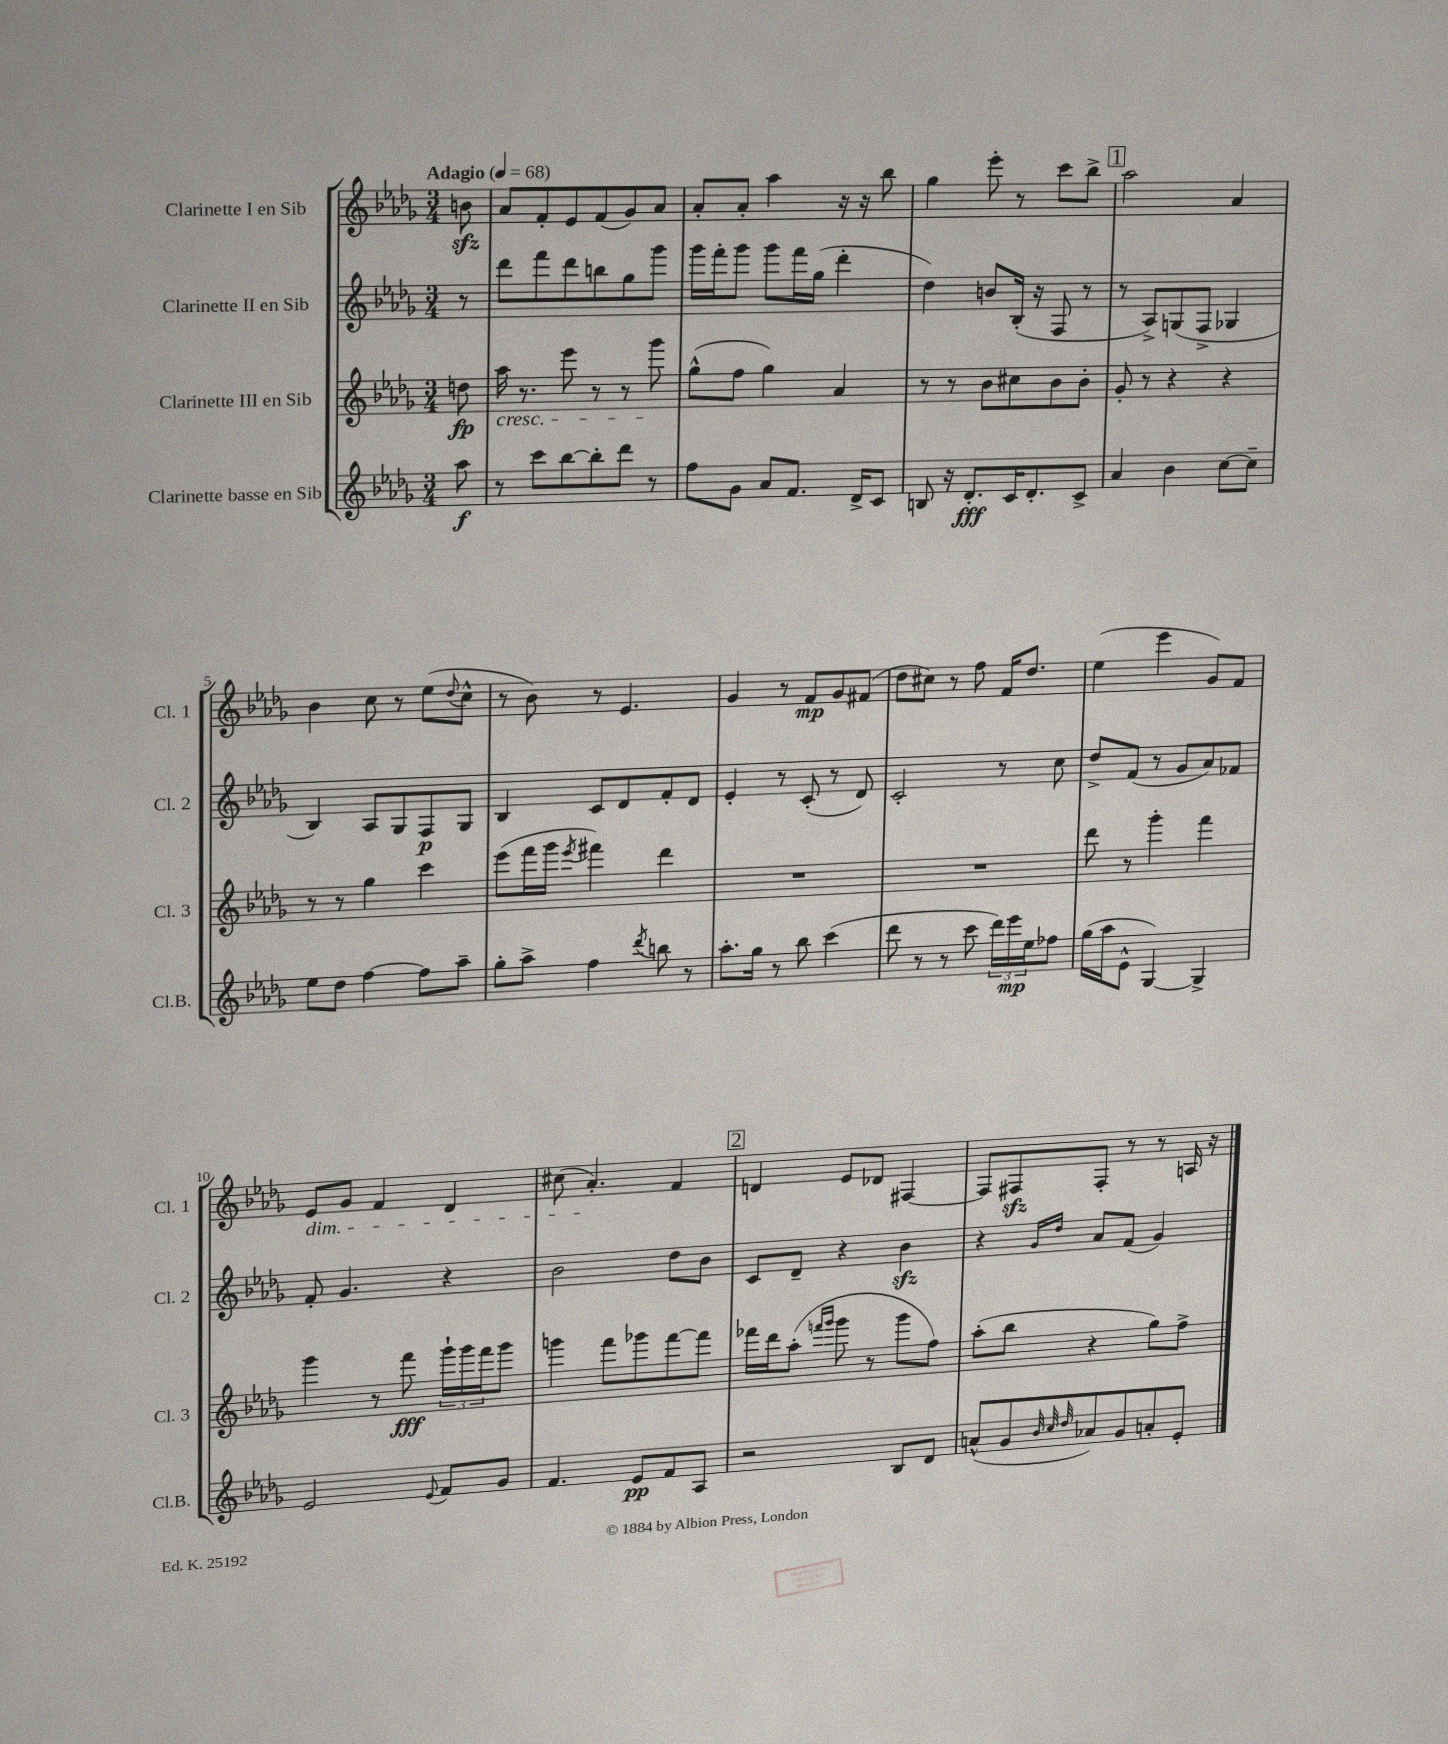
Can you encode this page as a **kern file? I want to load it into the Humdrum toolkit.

**kern	**kern	**kern	**kern
*staff4	*staff3	*staff2	*staff1
*clefG2	*clefG2	*clefG2	*clefG2
*k[b-e-a-d-g-]	*k[b-e-a-d-g-]	*k[b-e-a-d-g-]	*k[b-e-a-d-g-]
*M3/4	*M3/4	*M3/4	*M3/4
*MM68	*MM68	*MM68	*MM68
8aa-	8dd	8r	8b
=	=	=	=
8r	16aa-	8ddd-	8a-
.	8.r	.	.
8ccc	.	8fff	8f'
[8bb-	8eee-	8ddd-	8e-
8bb-']	8r	8bb	(8f
8ddd-	8r	8gg-	8g-)
8r	8ggg-	8ggg-	8a-
=	=	=	=
8ff	(8gg-^^	16ggg-	8a-'
.	.	16fff'	.
8g-	8ff	8ggg-	8a-'
8a-	4gg-)	8ggg-	4aa-
8.f	.	16fff	.
.	.	(16gg-	.
.	4a-	4ddd-'	16r
16d-^	.	.	16r
8c	.	.	8bb-
=	=	=	=
8B	8r	4dd-)	4gg-
16r	8r	.	.
8.d-'	.	.	.
.	8b-	8b	8eee-'
16c	8cc#	(16B-'	8r
8.d-'	.	16r	.
.	8b-	8F	8ccc
8c^	8b-'	8r	8bb-^
=	=	=	=
4a-	8g-'	8r	2aa-
.	8r	8A-^)	.
4b-	4r	(8G	.
.	.	8F^	.
[8cc	4r	4G-	4a-
8cc~]	.	.	.
=	=	=	=
8ee-	8r	4B-)	4b-
8dd-	8r	.	.
[4ff	4gg-	8A-	8cc
.	.	8G-	8r
8ff]	4ccc	8F	(8ee-
.	.	.	8qqdd-
8aa-~	.	8G-	8cc^^
=	=	=	=
8gg-'	(8eee-	4B-	8r
8aa-^	16fff	.	8b-)
.	16ggg-	.	.
.	8qeee-	.	.
4ff	4fff#)	8c	8r
.	.	8d-	4.e-
8qddd-	.	.	.
8bb	4ddd-	8f'	.
8r	.	8d-	.
=	=	=	=
8.aa-'	2.r	4e-'	4g-
16gg-	.	.	.
8r	.	8r	8r
8bb-	.	(8c'	8f
(4ccc	.	8r	8g-
.	.	8d-)	(8f#
=	=	=	=
8ddd-	2.r	2c'	8dd-
8r	.	.	8cc#)
8r	.	.	8r
8ccc	.	.	8ff
24ddd-)	.	8r	16f
24eee-	.	.	.
.	.	.	8.dd-
24ee-	.	.	.
8ff-	.	8cc	.
=	=	=	=
(16gg-	8ddd-	8dd-^	(4ee-
16aa-	.	.	.
8e-^^	8r	(8f	.
[4G-)	4ggg-'	8r	4eee-
.	.	8g-	.
4G-^]	4fff	8a-)	8g-)
.	.	8f-	8f
=	=	=	=
2e-	4ggg-	8f'	8e-
.	.	4.g-	8g-
.	8r	.	4f
.	8fff	.	.
8qqe-	.	.	.
8f	24ggg-`	4r	4d-
.	24ggg-	.	.
.	24fff	.	.
8g-	8ggg-	.	.
=	=	=	=
4.f	4ggg	2b-	(8cc#
.	.	.	4.a-')
.	8fff	.	.
8e-	8ggg-	.	.
8f	[8fff	8dd-	4f
8A-	8fff]	8b-	.
=	=	=	=
2r	16fff-	8c	4d
.	16ddd-	.	.
.	(8aa-'	8d-~	.
.	16qqfff	.	.
.	16qqggg-	.	.
.	8ggg-	4r	8e-
.	8r	.	8d-
8B-	8ggg-	4b-	[4F#
8d-	8ff)	.	.
=	=	=	=
(8a^^	(8aa-'	4r	8F#]
8g-	8bb-	.	8F#
32qqb-	.	.	.
32qqcc	.	16qqg-	.
32qqdd-	.	16qqdd-	.
8a-)	4r	8a-	8F#'
8g-	.	(8f	8r
8a'	8gg-)	4g-)	8r
8e-'	8ff^	.	16A
.	.	.	16r
==	==	==	==
*-	*-	*-	*-
